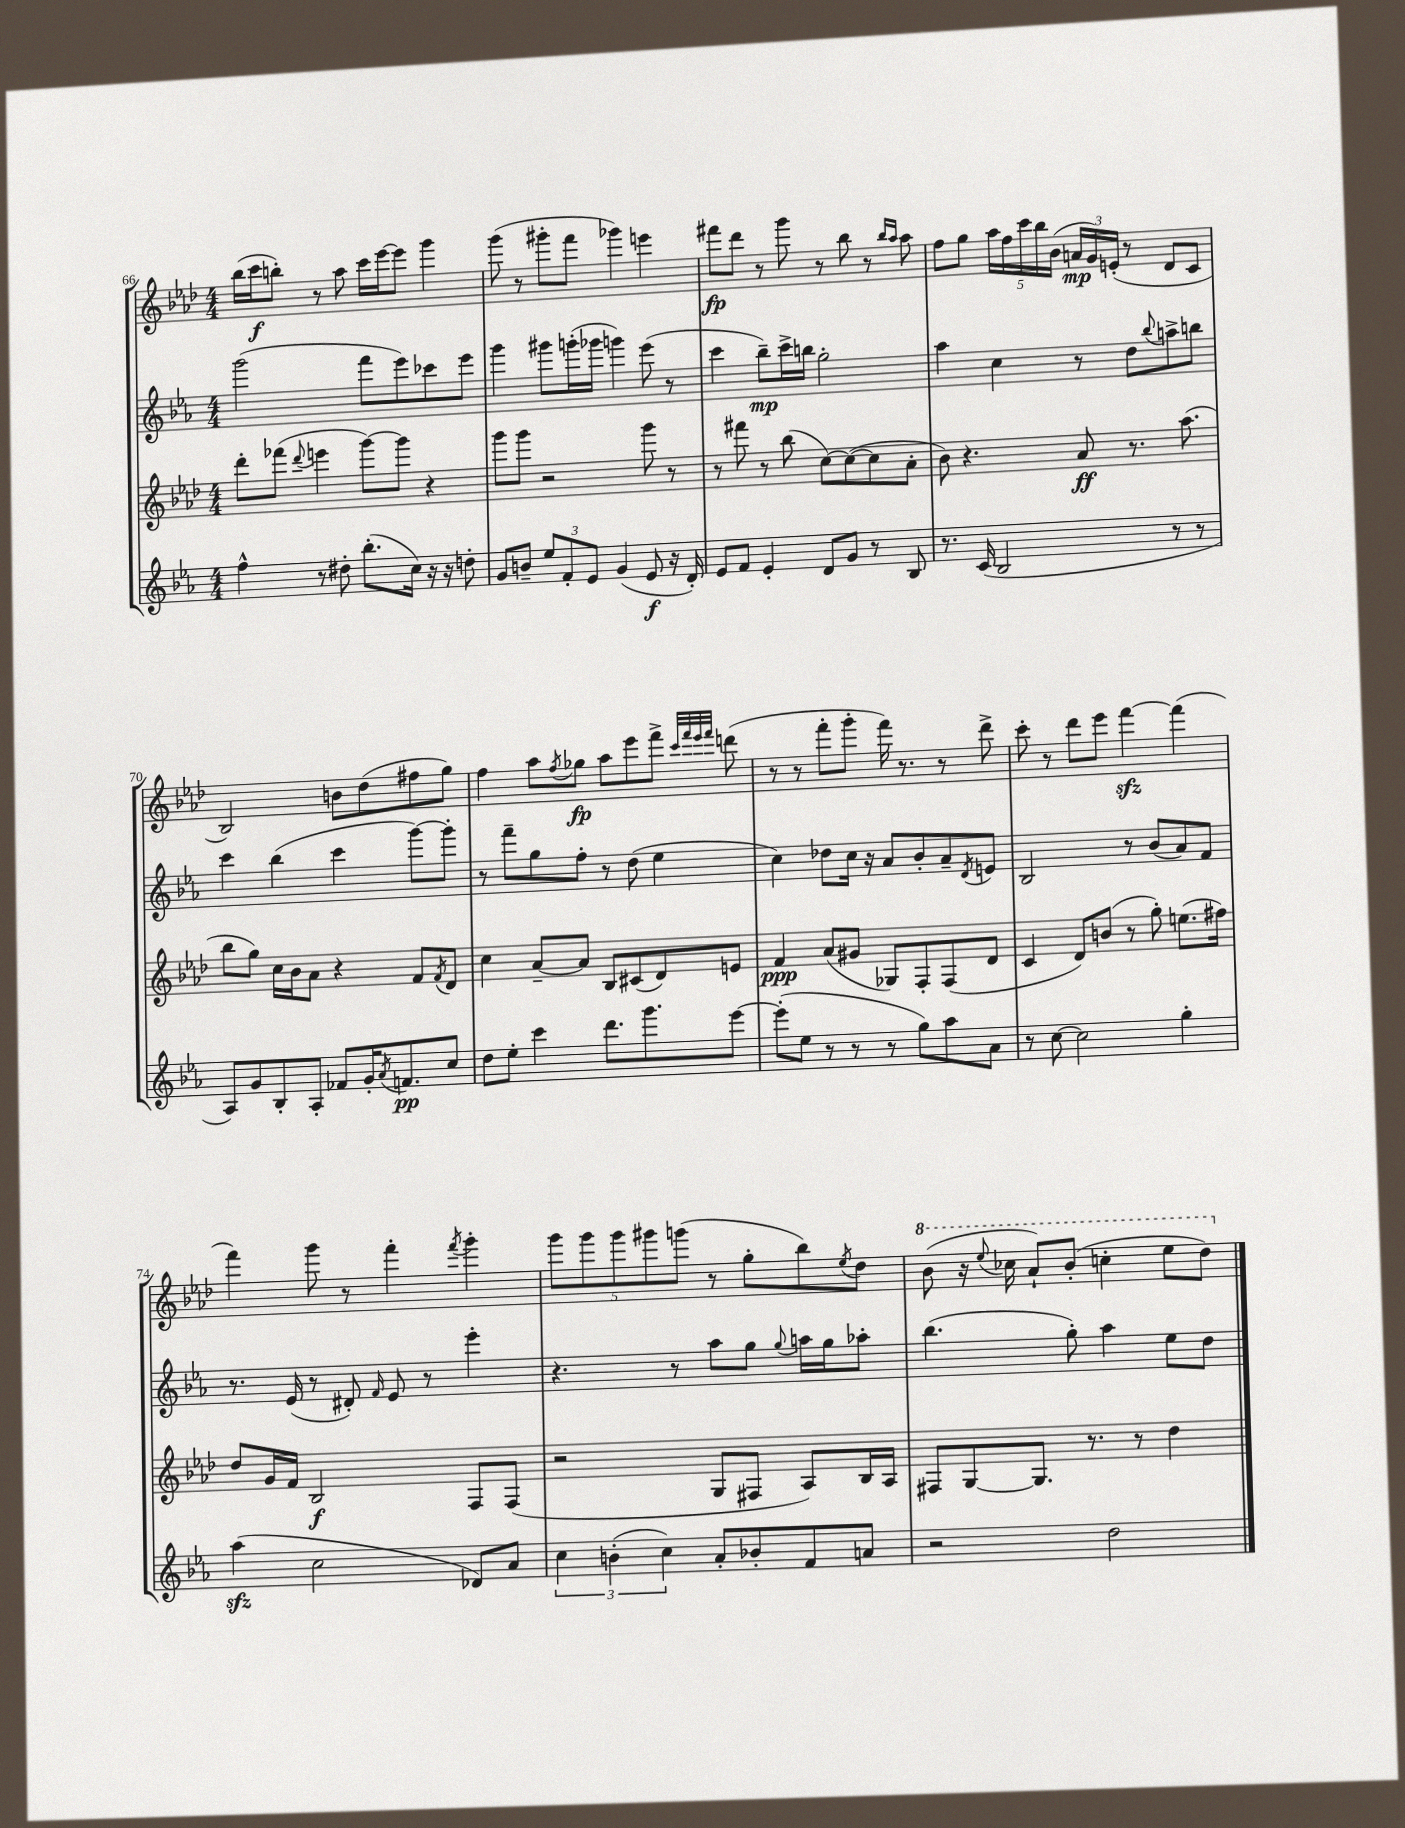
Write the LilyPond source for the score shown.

<<
\new StaffGroup <<
\new Staff = "s0" {
    \clef treble \key aes \major \numericTimeSignature \time 4/4
    bes''16( c'''16\f b''8-.) r8 aes''8 c'''16 ees'''16~ ees'''8 g'''4 |
    g'''8( r8 gis'''8-. f'''8 ges'''4) e'''4 |
    fis'''8\fp des'''8 r8 g'''8 r8 bes''8 r8 \grace { bes''16 aes''16 } aes''8 |
    f''8 g''8 \tuplet 5/4 { aes''16 f''16 c'''16 bes''16 bes'16( } \tuplet 3/2 { a'16\mp g'16) e'16-.( } r8 des'8 c'8 |
    bes2) b'8 des''8( fis''8 g''8) |
    f''4 aes''8 \acciaccatura { f''8 } ges''8\fp aes''8 ees'''8 f'''8-> \grace { c'''32 f'''32 ees'''32 f'''32 } d'''8( |
    r8 r8 f'''8-. g'''8-. f'''16) r8. r8 des'''8-> |
    c'''8-. r8 des'''8 ees'''8 f'''4~\sfz f'''4( |
    f'''4) g'''8 r8 f'''4-. \acciaccatura { f'''8 } g'''4-. |
    \tuplet 5/4 { g'''8 g'''8 g'''8 gis'''8 g'''8( } r8 g''8-. bes''8) \acciaccatura { ees''8 } des''8 |
    \ottava #1 bes''8( r16 \appoggiatura { ees'''8 } ces'''16 aes''8-!) bes''8-.( c'''4-. ees'''8 des'''8) \ottava #0 \bar "|." |
}
\new Staff = "s1" {
    \clef treble \key ees \major \numericTimeSignature \time 4/4
    g'''2( f'''8 ees'''8) ces'''8 ees'''8 |
    g'''4 gis'''8 g'''16-.( ges'''16 g'''4) ees'''8( r8 |
    c'''4 bes''8--\mp) c'''16-> b''16 g''2-. |
    aes''4 c''4 r8 d''8 \appoggiatura { bes''8 } a''8-> b''8 |
    c'''4 bes''4( c'''4 g'''8~) g'''8-. |
    r8 f'''8-- g''8 f''8-. r8 d''8( ees''4 |
    c''4) des''8 c''16 r16 aes'8 bes'8-. aes'8-- \acciaccatura { d'8 } e'8 |
    bes2 r8 bes'8( aes'8) f'8 |
    r8. ees'16( r8 dis'8-.) \grace { f'16 } ees'8 r8 ees'''4-. |
    r4. r8 aes''8 g''8 \appoggiatura { g''8 } a''16 g''16 aes''8-. |
    bes''4.( g''8-.) aes''4 ees''8 d''8 \bar "|." |
}
\new Staff = "s2" {
    \clef treble \key aes \major \numericTimeSignature \time 4/4
    des'''8-. fes'''8( \appoggiatura { des'''8 } e'''4 g'''8~) g'''8 r4 |
    g'''8 g'''8 r2 g'''8 r8 |
    r8 fis'''8 r8 bes''8( c''8~) c''8~( c''8 aes'8-. |
    bes'8) r4. aes'8\ff r8. aes''8.( |
    bes''8 g''8) c''16 bes'16 aes'8 r4 f'8 \acciaccatura { f'8 } des'8 |
    c''4 aes'8~-- aes'8 bes8 cis'8( des'8) e'8 |
    f'4\ppp aes'8( gis'8 ges8) f8-. f8( des'8 |
    c'4 des'8) b'8( r8 g''8-.) e''8.( fis''16) |
    des''8 g'16 f'16 bes2\f f8 f8( |
    r2 g8 fis8 aes8) bes16 aes16 |
    fis8 g8~ g8. r8. r8 des''4 \bar "|." |
}
\new Staff = "s3" {
    \clef treble \key ees \major \numericTimeSignature \time 4/4
    f''4-^ r8 dis''8-. bes''8.-.( c''16) r16 r16 d''8-. |
    g'8 b'8-- \tuplet 3/2 { ees''8 f'8-. ees'8 } g'4( ees'8\f r16 d'16-.) |
    ees'8 f'8 ees'4-. d'8 g'8 r8 bes8 |
    r8. c'16( bes2 r8 r8 |
    aes8) g'8 bes8-. aes8-. fes'8 g'16-. \acciaccatura { aes'8 } f'8.\pp c''8 |
    d''8 ees''8-. c'''4 d'''8. g'''8. ees'''8~ |
    ees'''8-.( ees''8 r8 r8 r8 g''8) aes''8 aes'8 |
    r8 c''8~ c''2 g''4-. |
    aes''4\sfz( c''2 des'8) aes'8 |
    \tuplet 3/2 { c''4 b'4-.( c''4) } aes'8-. bes'8-. f'8 a'8 |
    r2 d''2 \bar "|." |
}
>>
>>
\layout { \context { \Score currentBarNumber = #66 } }
